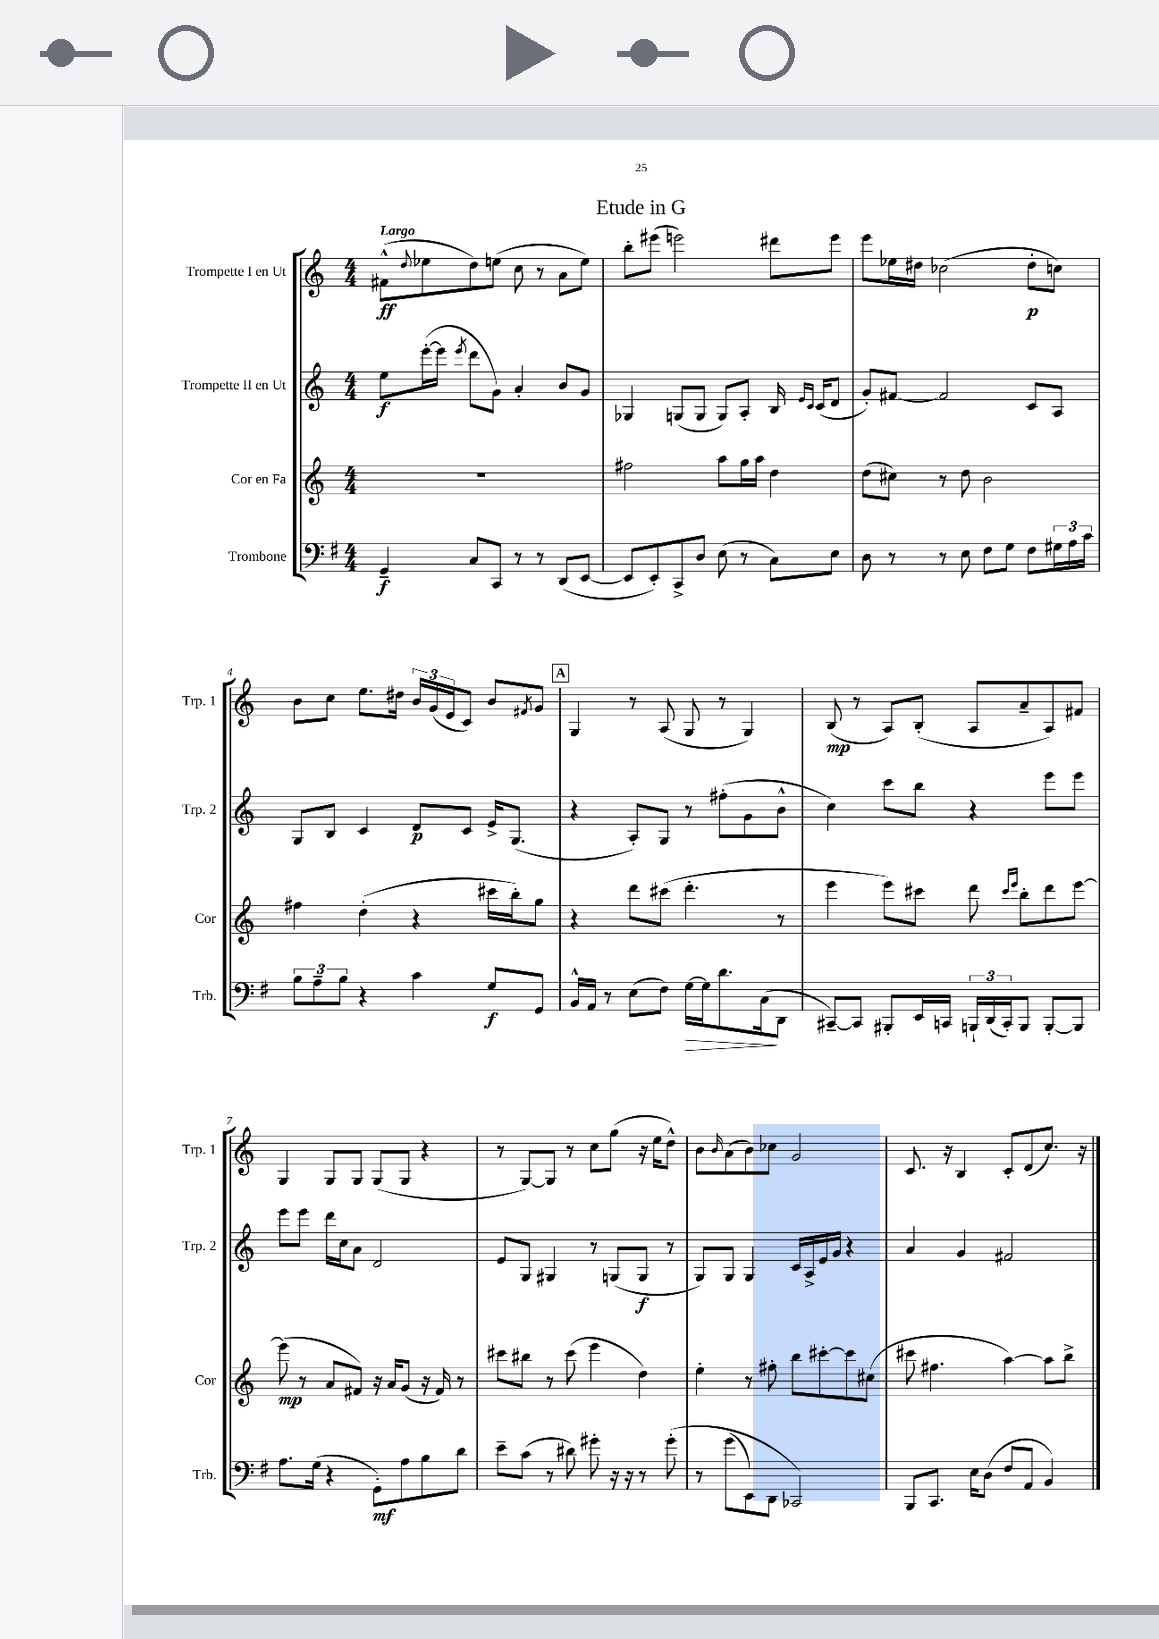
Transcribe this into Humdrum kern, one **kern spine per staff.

**kern	**kern	**kern	**kern
*staff4	*staff3	*staff2	*staff1
*clefF4	*clefG2	*clefG2	*clefG2
*k[f#]	*k[]	*k[]	*k[]
*M4/4	*M4/4	*M4/4	*M4/4
4GG~/	1r	8ee\L	(8f#^^\L
.	.	.	8qqdd/
.	.	([16eee'\L	8ee-\
.	.	16eee\]JJ	.
.	.	8qeee/	.
8C/L	.	8ddd\L	8dd\)
8CC/J	.	8g\J)	(8ee\J
8r	.	4a'/	8cc\
8r	.	.	8r
(8DD/L	.	8b/L	8a\L
[8EE/J	.	8g/J	8ee\J)
=	=	=	=
8EE/]L	2ff#\	4G-/	8bb'\L
8EE'/)	.	.	(8eee#\J
8CC^/	.	(8G/L	2eee\)
8D/J	.	8G/J	.
(8E\	8aa\L	8G/L)	.
8r	16gg\L	8A'/J	.
.	16aa\JJ	.	.
8C\L)	4dd\	16B/	8ddd#\L
.	.	16qqe/LL	.
.	.	16qqc/JJ	.
.	.	(16c/LK	.
8E\J	.	8d/J	8eee\J
=	=	=	=
8D\	(8dd\L	8g'/L)	8eee\L
8r	8cc#\J)	[8f#/J	16ee-\L
.	.	.	16dd#\JJ
8r	8r	2f#/]	(2cc-\
8E\	8dd\	.	.
8F#\L	2b\	.	.
8G\J	.	.	.
8F#\L	.	8c/L	8dd#'\L
24G#\L	.	8A/J	8cc\J)
24A\	.	.	.
24c\JJ	.	.	.
=	=	=	=
12B\L	4ff#\	8G/L	8b\L
12A~\	.	.	.
.	.	8B/J	8cc\J
12B\J	.	.	.
4r	(4dd'\	4c/	8.ee\L
.	.	.	16dd#\Jk
4c\	4r	8d/L	24b/LL
.	.	.	(24g/
.	.	.	24e/J
.	.	8c/J	8c/J)
8G/L	16ccc#\LL	16e^/LK	8b/L
.	16bb'\J)	(8.G/J	.
.	.	.	8qf#/
8GG/J	8gg\J	.	8g/J
=	=	=	=
16BB^^/LL	4r	4r	4G/
16AA/JJ	.	.	.
8r	.	.	.
(8E\L	8ddd\L	8A'/L)	8r
8F#\J)	(8ccc#\J	8G/J	(8A/
[16G\LL	4.ddd'\	8r	8G/
16G\]J	.	.	.
8.d\	.	(8ff#'\L	8r
.	.	8g\	4G/)
(16C\k	.	.	.
8DD\J	8r	8b^^\J	.
=	=	=	=
[8CC#~/L)	4eee\	4cc\)	(8B/
8CC#/]J	.	.	8r
8BBB#'/L	8eee\L)	8ccc\L	8A/L)
16EE/L	8ccc#\J	8bb\J	(8B'/J
16CC/JJ	.	.	.
24BBB`/LL	8ddd\	4r	8A/L
(24DD/	.	.	.
24CC'/J)	.	.	.
.	16qqccc#/LL	.	.
.	16qqeee/JJ	.	.
8BBB/J	8bb'\L	.	8a~/
[8BBB'/L	8ddd\	8eee\L	8A/)
8BBB/]J	[8eee\J	8eee\J	8f#/J
=	=	=	=
8.A\L	(8eee\]	8eee\L	4G/
.	8r	8eee\J	.
(16G\Jk	.	.	.
4r	8a/L	16ddd\LL	8G/L
.	.	16cc\J	.
.	8f#/J)	8a\J	8G/J
8GG'\L)	16r	2d/	(8G/L
.	16a/LK	.	.
8A\	(8g/J	.	8G/J
8B\	16r	.	4r
.	16f#/)	.	.
8d\J	8r	.	.
=	=	=	=
8e~\L	8ccc#\L	8e/L	8r
(8c\J	8bb#\J	8G/J	[8G/L)
8r	8r	4G#/	8G/]J
8d#\)	(8ccc#\	.	8r
8g#'\	4eee\	8r	8cc\L
16r	.	(8G/L	(8gg\J
16r	.	.	.
8r	4dd\)	8G/J	16r
.	.	.	16ee\LK
&(8g#'\	.	8r	8dd^^\J)
=	=	=	=
8r	4ee'\	8G/L)	8b\L
.	.	.	16qqb/
(8g\L	.	8G/J	(8a\
8EE\)	8r	4G/	8b\)
8DD\J	8ff#'\	.	8cc-\J
2CC-/&)	8bb\L	16c/LL	2g/
.	.	16A^/	.
.	[8ccc#'\	16e/	.
.	.	16g/JJ	.
.	8ccc#\]	4r	.
.	(8cc#\J	.	.
=	=	=	=
8BBB/L	8ccc#\	4a/	8.c/
8.CC/J	4.ff#\	.	.
.	.	.	16r
.	.	4g/	4B/
16E\LK	.	.	.
(8D\J	.	.	.
8F#/L	[4aa\)	2f#/	8c'/L
8AA/J	.	.	(8d/
4BB/)	8aa\]L	.	8.cc/J)
.	8bb^\J	.	.
.	.	.	16r
==	==	==	==
*-	*-	*-	*-
